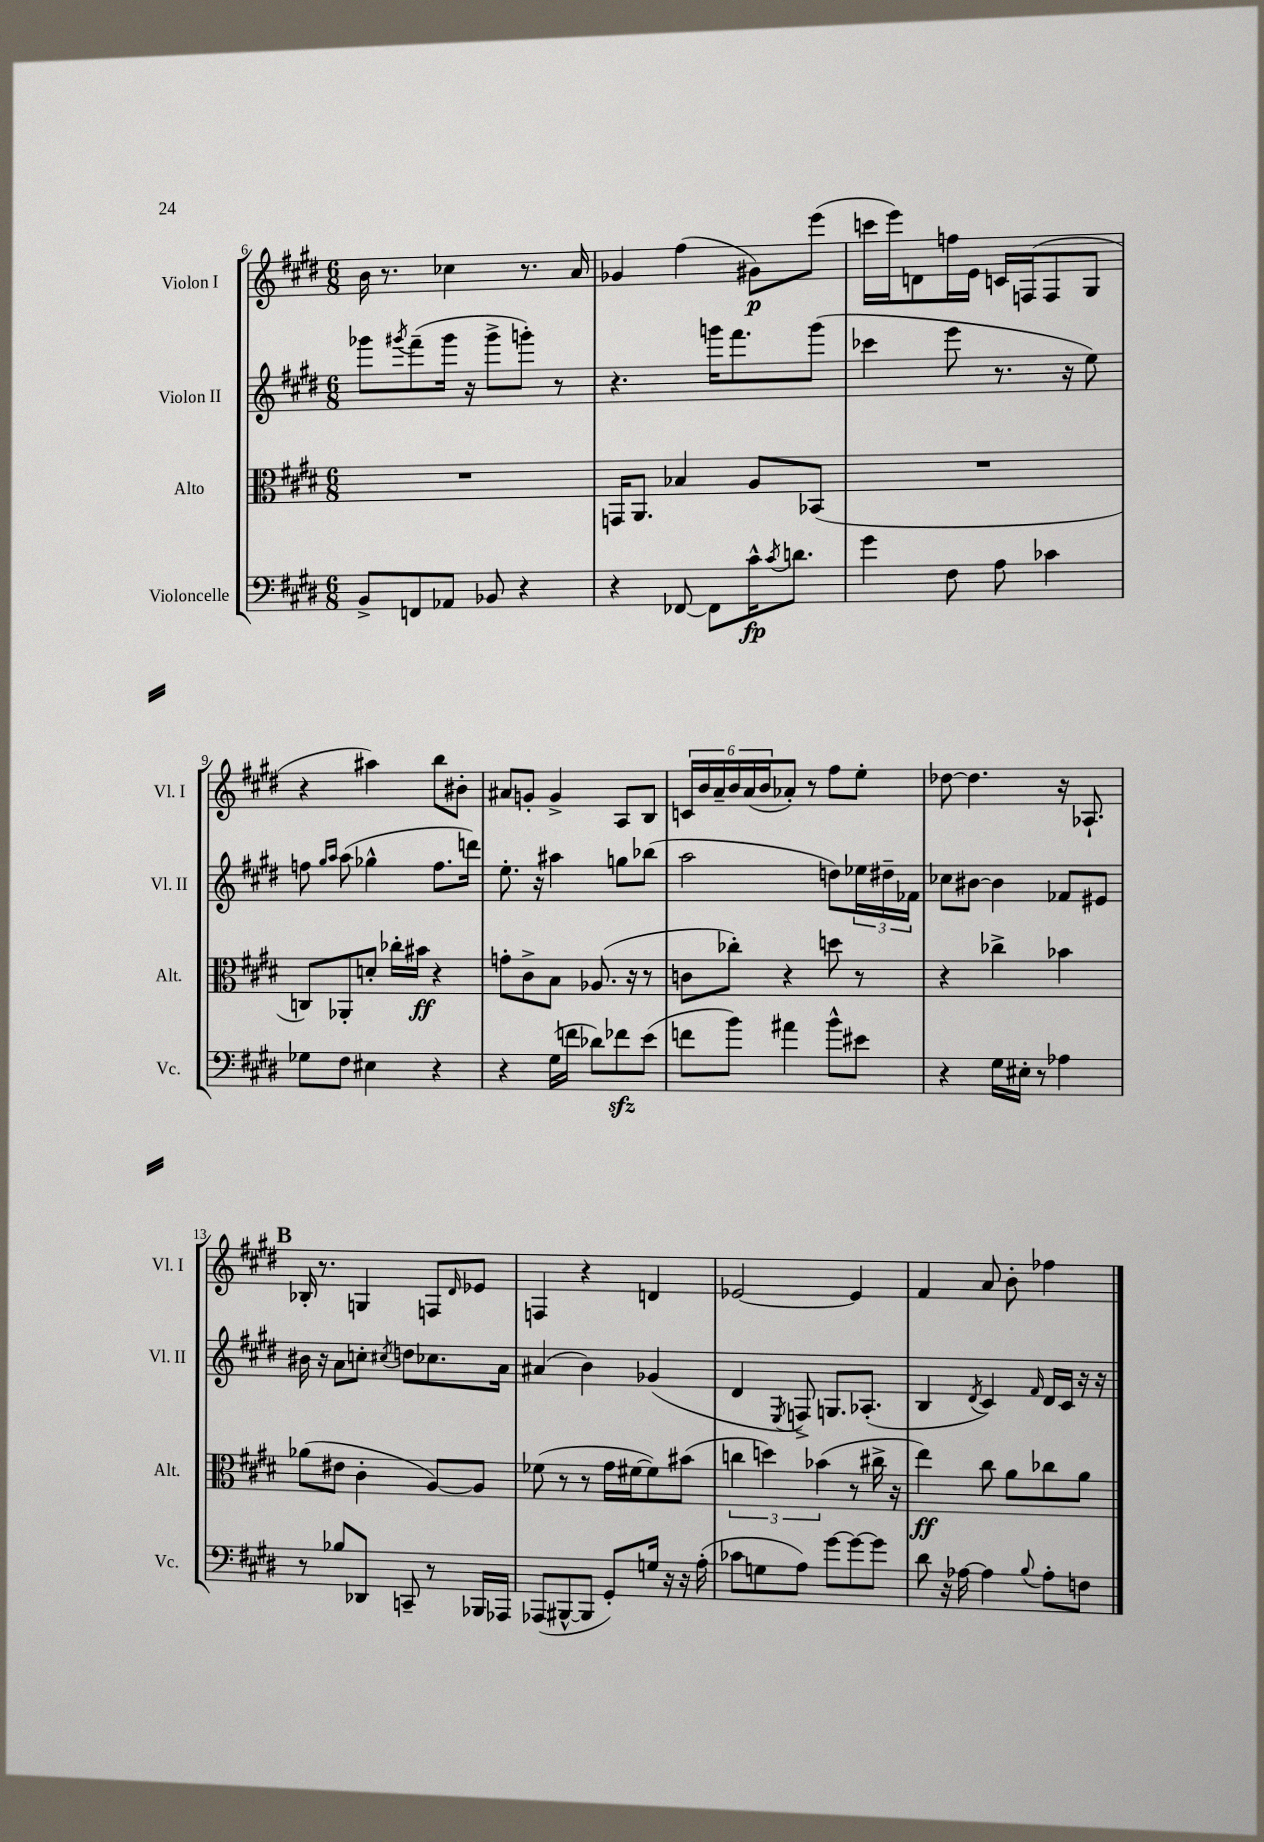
<<
\new StaffGroup <<
\new Staff = "s0" \with { instrumentName = "Violon I" shortInstrumentName = "Vl. I" } {
    \clef treble \key e \major \numericTimeSignature \time 6/8
    b'16 r8. ces''4 r8. a'16 |
    ges'4 fis''4( gis'8\p) e'''8( |
    c'''16 e'''16) d'8 f''16 e'16 c'16 f16( f8 gis8 |
    r4 ais''4) b''8 bis'8-. |
    ais'8 g'8-. g'4-> a8 b8 |
    \tuplet 6/4 { c'16 b'16 a'16-- b'16 a'16( b'16 } aes'8-.) r8 fis''8 e''8-. |
    des''8~ des''4. r16 aes8.-! |
    \mark \markup { \bold "B" } bes16-. r8. g4 f8 \grace { dis'16 } ees'8 |
    f4 r4 d'4 |
    ees'2~ ees'4 |
    fis'4 a'8 b'8-. fes''4 \bar "|." |
}
\new Staff = "s1" \with { instrumentName = "Violon II" shortInstrumentName = "Vl. II" } {
    \clef treble \key e \major \numericTimeSignature \time 6/8
    ges'''8 \acciaccatura { gis'''8 } fis'''8--( gis'''16 r16 gis'''8-> g'''8-.) r8 |
    r4. g'''16 fis'''8. g'''8( |
    ces'''4 e'''8 r8. r16 e''8) |
    f''8 \grace { gis''16 a''16 } a''8( ges''4-^ f''8. d'''16) |
    e''8.-. r16 ais''4 g''8 bes''8( |
    a''2 d''8) \tuplet 3/2 { ees''16 dis''16-- fes'16 } |
    ces''8 bis'8~ bis'4 fes'8 eis'8 |
    \mark \markup { \bold "B" } bis'16 r16 a'8 c''8-. \acciaccatura { cis''8 } d''8 ces''8. a'16 |
    ais'4( b'4) ges'4( |
    dis'4 \acciaccatura { e8 } f8->) g8. aes8.-.( |
    b4 \acciaccatura { dis'8 } cis'4) \grace { fis'16 } dis'16 cis'16 r16 r16 \bar "|." |
}
\new Staff = "s2" \with { instrumentName = "Alto" shortInstrumentName = "Alt." } {
    \clef alto \key e \major \numericTimeSignature \time 6/8
    R2. |
    g,16 a,8. bes4 a8 bes,8( |
    R2. |
    c8) aes,8-. d'8-. ces''16-. bis'16\ff r4 |
    g'8-. cis'8-> b8 aes8.( r16 r8 |
    c'8 ces''8-.) r4 d''8 r8 |
    r4 ces''4-> bes'4 |
    \mark \markup { \bold "B" } aes'8( eis'8 cis'4-. a8~) a8 |
    fes'8( r8 r8 gis'16 fis'16~ fis'8) bis'8( |
    \tuplet 3/2 { c''4 d''4) bes'4( } r8 cis''16-> r16 |
    e''4\ff) cis''8 a'8 ces''8 a'8 \bar "|." |
}
\new Staff = "s3" \with { instrumentName = "Violoncelle" shortInstrumentName = "Vc." } {
    \clef bass \key e \major \numericTimeSignature \time 6/8
    b,8-> f,8 aes,8 bes,8 r4 |
    r4 fes,8~ fes,8 cis'16-^\fp \acciaccatura { cis'8 } d'8. |
    gis'4 fis8 a8 ces'4 |
    ges8 fis8 eis4 r4 |
    r4 gis16( f'16 des'8) fes'8\sfz e'8( |
    f'8 b'8) ais'4 b'8-^ eis'8 |
    r4 gis16 eis16-. r8 aes4 |
    \mark \markup { \bold "B" } r8 bes8 des,8 c,8-- r8 bes,,16 aes,,16 |
    aes,,8( bis,,8~-^ bis,,8 gis,8-.) g16 r16 r16 a16-.( |
    ces'8 g8 a8) gis'8~ gis'8~ gis'8 |
    dis'8 r16 aes16~ aes4 \appoggiatura { b8 } aes8-. f8 \bar "|." |
}
>>
>>
\layout { \context { \Score currentBarNumber = #6 } }
